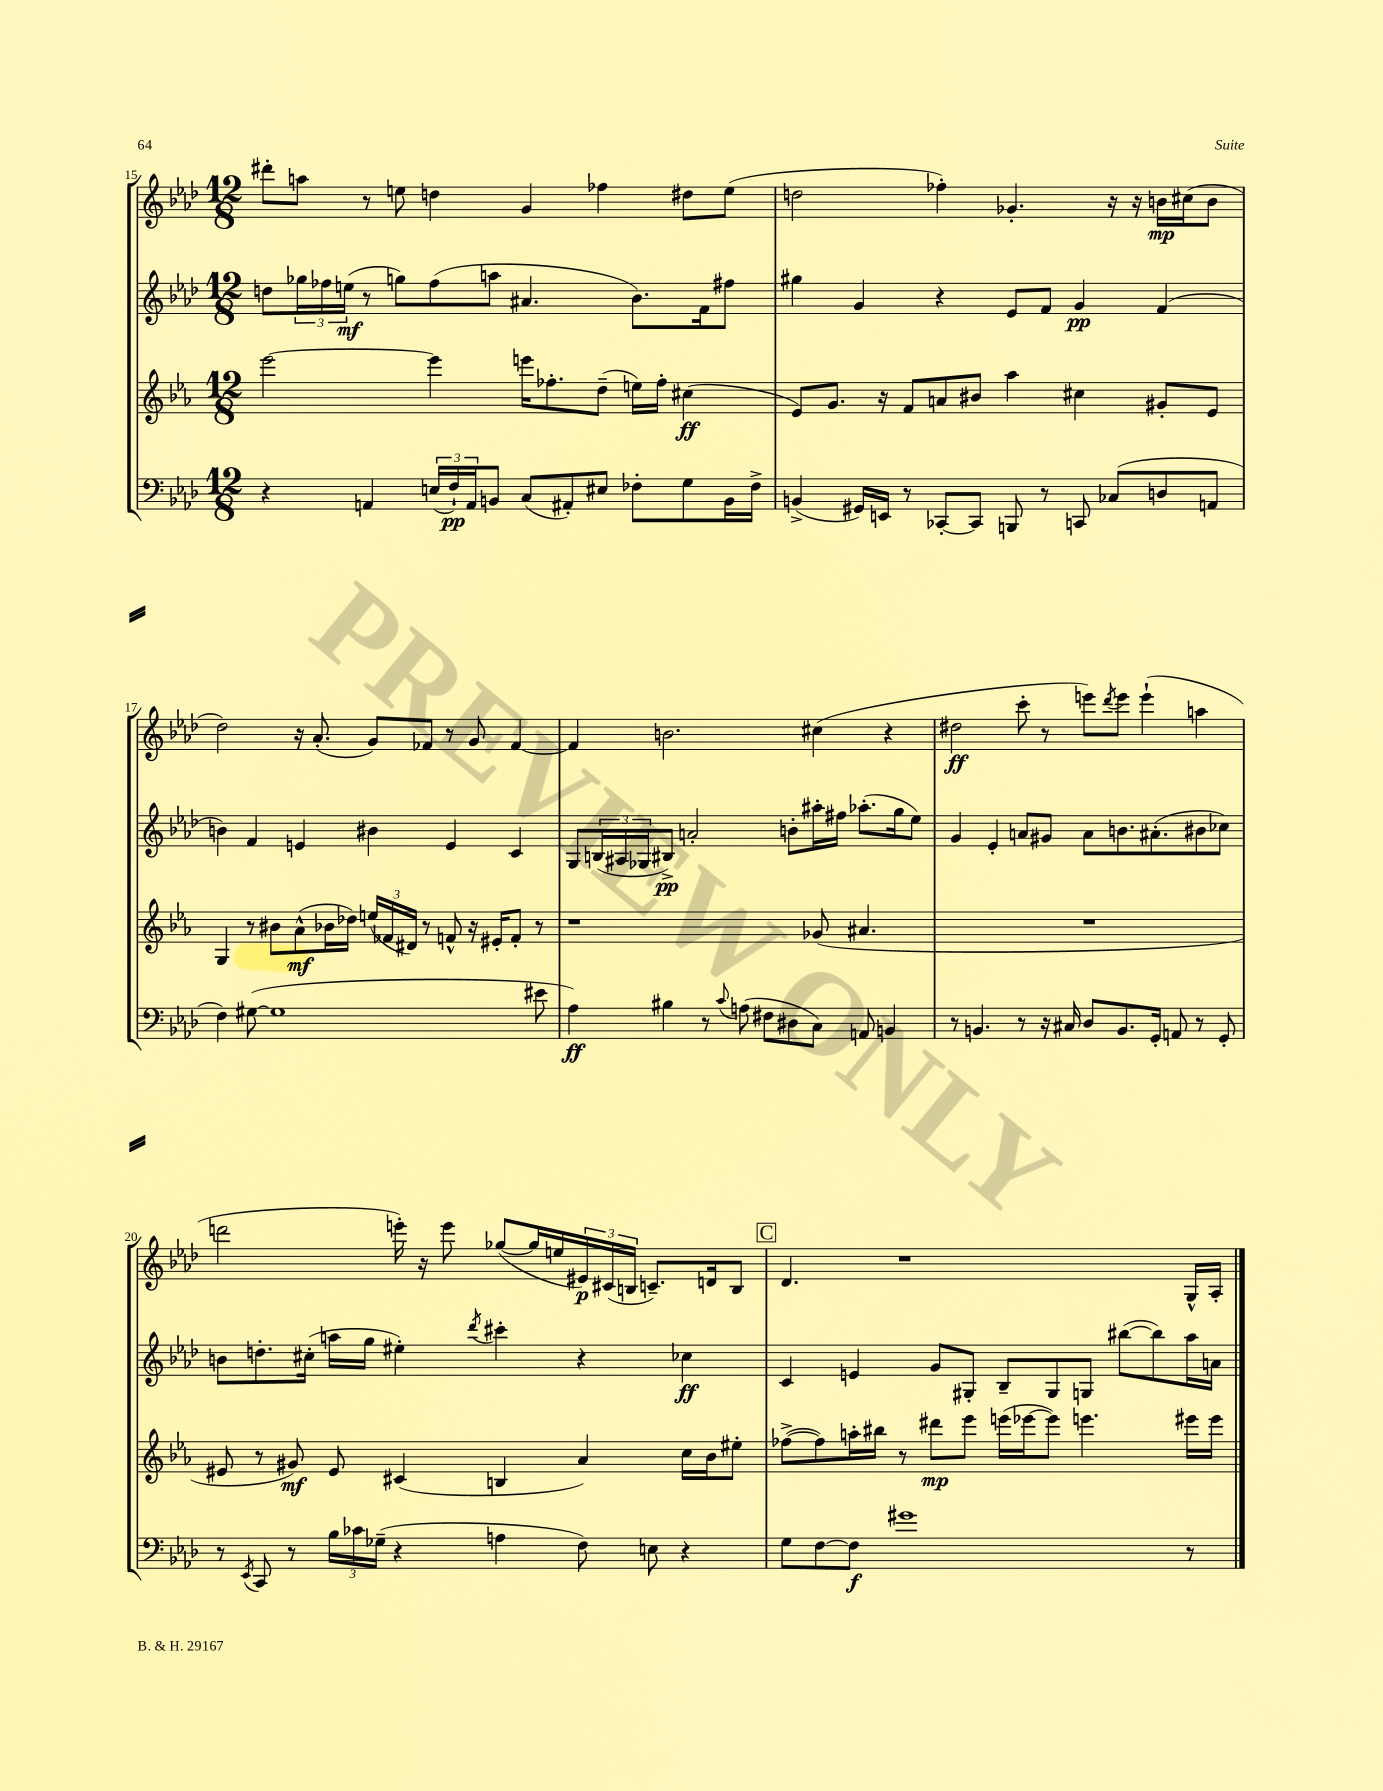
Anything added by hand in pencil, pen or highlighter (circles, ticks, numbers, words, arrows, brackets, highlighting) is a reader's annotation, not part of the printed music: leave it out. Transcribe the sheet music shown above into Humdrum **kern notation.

**kern	**kern	**kern	**kern
*staff4	*staff3	*staff2	*staff1
*clefF4	*clefG2	*clefG2	*clefG2
*k[b-e-a-d-]	*k[b-e-a-]	*k[b-e-a-d-]	*k[b-e-a-d-]
*M12/8	*M12/8	*M12/8	*M12/8
4r	[2eee-	8dd	8ddd#'
.	.	24gg-	8aa
.	.	24ff-	.
.	.	(24ee	.
4AA	.	8r	8r
.	.	8gg)	8ee
(24E	4eee-]	(8ff-	4dd
24F`)	.	.	.
24AA	.	.	.
8BB	.	8aa	.
(8C	16eee	4.a#	4g
.	8.ff-'	.	.
8AA#')	.	.	.
8E#	(8dd~	.	4ff-
8F-'	16ee)	8.b-)	.
.	16ff-'	.	.
8G	(4cc#	.	8dd#
.	.	16f	.
16BB	.	8ff#	(8ee
16F-^	.	.	.
=	=	=	=
(4BB^	8e-)	4gg#	2dd
.	8.g	.	.
16GG#)	.	4g	.
16EE	16r	.	.
8r	8f	.	.
[8CC-'	8a	4r	4ff-')
8CC-]	8b#	.	.
8BBB	4aa-	8e-	4.g-'
8r	.	8f	.
8CC	4cc#	4g	.
(8C-	.	.	16r
.	.	.	16r
8D	8g#'	(4f	16b
.	.	.	(16cc#
8AA	8e-	.	8b
=	=	=	=
4F)	4G	4b)	2dd-)
([8G#	8r	4f	.
1G#]	8b#	.	.
.	(8a-^^	4e	16r
.	.	.	(8.a-'
.	16b-	.	.
.	16dd-)	.	.
.	(24ee	4b#	8g)
.	24f-	.	.
.	24d#)	.	.
.	8r	.	8f-
.	8f^^	4e	8r
.	16r	.	8g
.	16e#'	.	.
.	8f'	4c	[4f-
8e#	8r	.	.
=	=	=	=
4A-)	1r	8G	4f-]
.	.	(24B	.
.	.	24A#	.
.	.	24G-	.
4B#	.	8B#^)	2.b
.	.	2a'	.
8r	.	.	.
8qqc	.	.	.
(8A	.	.	.
8F#	.	.	.
8D#	.	8b'	.
8C)	(8g-	16aa#'	(4cc#
.	.	16ff#	.
8AA	4.a#	(8.aa-'	.
4BB	.	.	4r
.	.	16gg	.
.	.	8ee-)	.
=	=	=	=
8r	1.r	4g	2dd#
4.BB	.	.	.
.	.	4e-'	.
8r	.	8a	8ccc'
16r	.	8g#	8r
16C#	.	.	.
8D-	.	8a	8eee)
.	.	.	8qddd-
8.BB	.	8.b	8eee
.	.	.	(4eee`
16GG'	.	(8.a#'	.
8AA	.	.	.
8r	.	8b#	4aa
8GG'	.	8cc-)	.
=	=	=	=
8r	8e#	8b	2ddd
8qEE-	.	.	.
8CC	8r	8.dd'	.
8r	8g#)	.	.
.	.	(16cc#'	.
24B-	8e#	16aa	.
24c-	.	.	.
.	.	16gg	.
(24G-~	.	.	.
4r	(4c#	4ee#')	16eee')
.	.	.	16r
.	.	.	8eee
.	.	8qddd-	.
4A	4B	4ccc#'	([8gg-
.	.	.	16gg-]
.	.	.	16ee
8F)	4a-)	4r	24e#)
.	.	.	(24c#
.	.	.	24B
8E	.	.	8.c~)
4r	16cc	4cc-	.
.	16b-	.	16d
.	8ee#'	.	8B
=	=	=	=
8G	([8ff-^	4c	4.d-
[8F	8ff-])	.	.
8F]	16aa'	4e	.
.	16bb#	.	.
1g#	8r	.	1r
.	8ddd#	8g	.
.	8eee-	8G#'	.
.	(16eee	8B-~	.
.	[16eee-	.	.
.	8eee-])	8G#	.
.	4.eee	8G	.
.	.	([8bb#	.
.	.	8bb#])	.
8r	16eee#	16aa-	16G^^
.	16eee#	16a	16A-'
==	==	==	==
*-	*-	*-	*-
